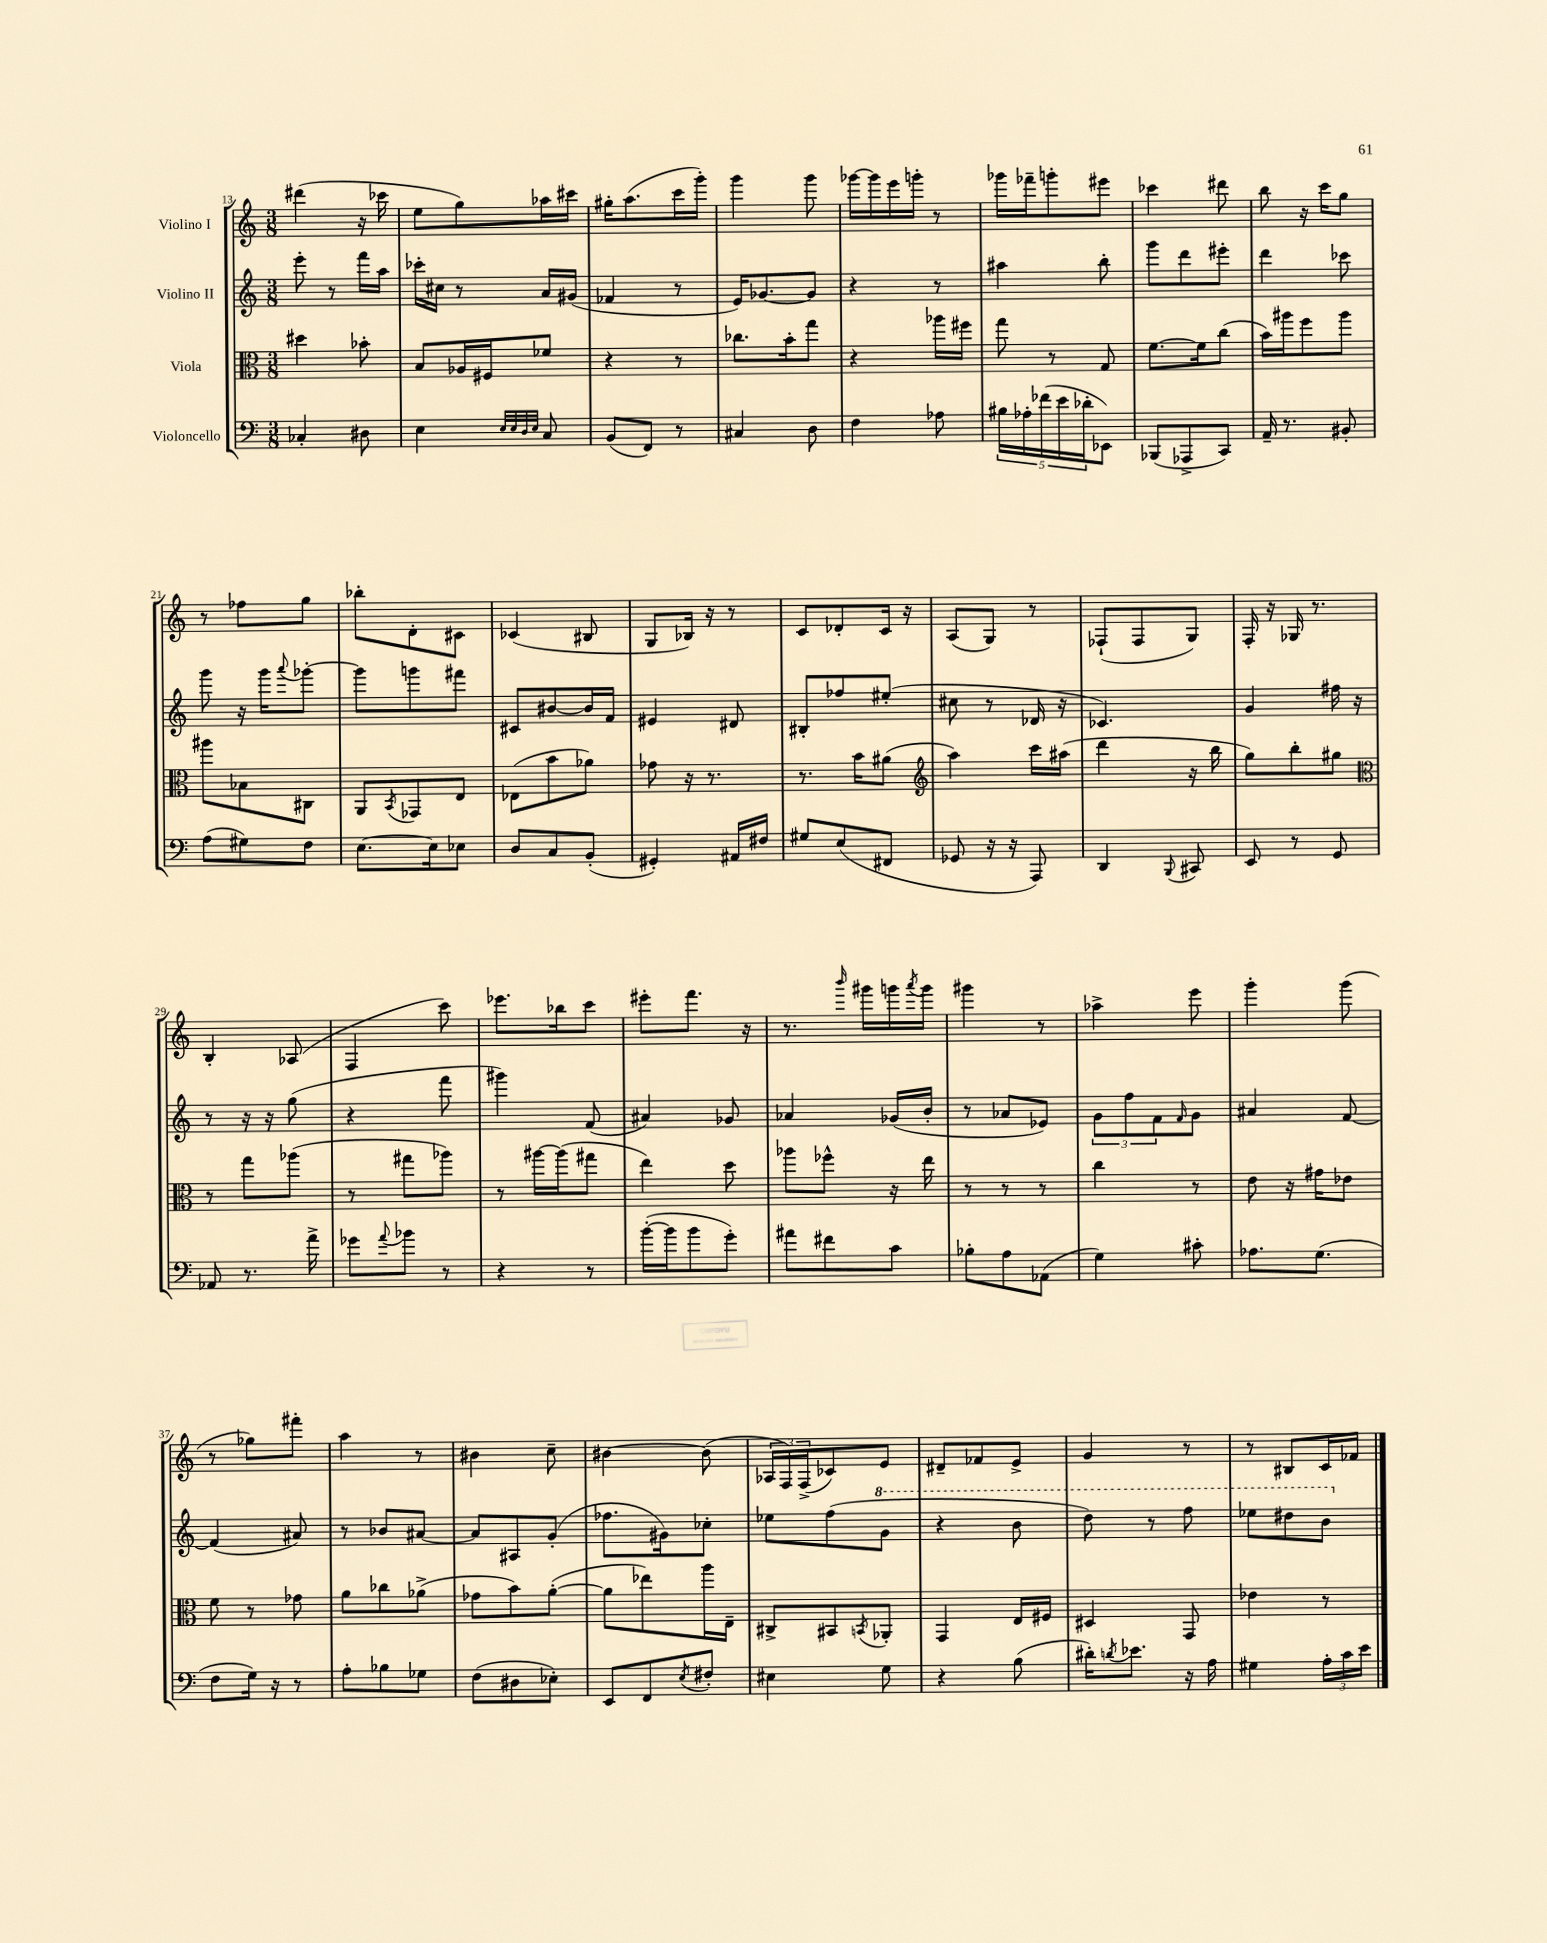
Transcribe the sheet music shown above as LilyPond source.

<<
\new StaffGroup <<
\new Staff = "s0" \with { instrumentName = "Violino I" } {
    \clef treble \key c \major \numericTimeSignature \time 3/8
    dis'''4( r16 ces'''16 |
    e''8 g''8) aes''16 cis'''16 |
    gis''16-. a''8.( c'''16 g'''16-.) |
    g'''4 g'''8 |
    ges'''16~ ges'''16 e'''16 g'''16-. r8 |
    ges'''16 fes'''16-- g'''8-. eis'''8 |
    ces'''4 dis'''8 |
    b''8 r16 c'''16 g''8 |
    r8 fes''8 g''8 |
    bes''8-. d'8-. cis'8 |
    ces'4( bis8 |
    g8 bes16) r16 r8 |
    c'8 des'8-. c'16 r16 |
    a8( g8) r8 |
    fes8-!( fes8 g8) |
    f16-. r16 ges16 r8. |
    b4-. aes8( |
    f4 c'''8) |
    ees'''8. bes''16 c'''8 |
    eis'''8-. f'''8. r16 |
    r8. \grace { b'''16 } gis'''16 g'''16 \acciaccatura { a'''8 } g'''16 |
    gis'''4 r8 |
    aes''4-> e'''8 |
    g'''4-. g'''8( |
    r8 ges''8) fis'''8-. |
    a''4 r8 |
    bis'4 c''8-- |
    bis'4~ bis'8( |
    \tuplet 3/2 { aes16 f16) f16->( } ces'8) e'8 |
    dis'8-- fes'8 e'8-> |
    g'4 r8 |
    r8 bis8 c'16 fes'16 \bar "|." |
}
\new Staff = "s1" \with { instrumentName = "Violino II" } {
    \clef treble \key c \major \numericTimeSignature \time 3/8
    e'''8-. r8 f'''16 a''16 |
    ces'''16-. cis''16 r8 a'16 gis'16( |
    fes'4 r8 |
    e'16) ges'8.~ ges'8 |
    r4 r8 |
    ais''4 b''8-. |
    g'''8 d'''8 eis'''8-. |
    d'''4 ces'''8 |
    g'''8 r16 g'''16 \appoggiatura { a'''8 } ges'''8~-. |
    ges'''8 g'''8 fis'''8 |
    cis'8 bis'8~ bis'16 f'16 |
    eis'4 dis'8 |
    bis8-. fes''8 eis''8-.( |
    cis''8 r8 des'16 r16 |
    ces'4.) |
    g'4 fis''16 r16 |
    r8 r16 r16 g''8( |
    r4 f'''8 |
    gis'''4) f'8( |
    ais'4) ges'8 |
    aes'4 ges'16( b'16-. |
    r8 aes'8 ees'8) |
    \tuplet 3/2 { g'8 f''8 f'8 } \grace { f'16 } g'8 |
    ais'4 f'8~ |
    f'4( ais'8) |
    r8 bes'8 ais'8~ |
    ais'8 ais8 g'8-.( |
    fes''8. gis'16) ces''8-. |
    ees''8 f''8( \ottava #1 g''8 |
    r4 b''8 |
    d'''8) r8 f'''8 |
    ees'''8 dis'''8 b''8 \ottava #0 \bar "|." |
}
\new Staff = "s2" \with { instrumentName = "Viola" } {
    \clef alto \key c \major \numericTimeSignature \time 3/8
    dis''4 bes'8-. |
    b8 aes16 fis16 fes'8 |
    r4 r8 |
    ces''8. b'16-. g''8 |
    r4 aes''16 fis''16 |
    g''8 r8 g8 |
    f'8.~ f'16 c''8( |
    b'16) ais''16 f''8 ais''8 |
    ais''8 bes8 cis8 |
    a,8 \acciaccatura { b,8 } ges,8 e8 |
    ees8( b'8 aes'8) |
    ges'8 r16 r8. |
    r8. b'16 ais'8( |
    \clef treble a''4) c'''16 ais''16( |
    d'''4 r16 b''16 |
    g''8) b''8-. gis''8 |
    \clef alto r8 g''8 aes''8( |
    r8 gis''8 aes''8) |
    r8 ais''16~ ais''16( gis''8 |
    e''4) d''8 |
    aes''8 fes''8-^ r16 e''16 |
    r8 r8 r8 |
    c''4 r8 |
    e'8 r16 gis'16 ees'8 |
    f'8 r8 ges'8 |
    a'8 ces''8 aes'8->( |
    ges'8 b'8) a'8~-.( |
    a'8 ees''8) a''16 e16-- |
    cis8-> bis,8 \acciaccatura { b,8 } aes,8-. |
    g,4 e16 fis16 |
    dis4 g,8 |
    ees'4 r8 \bar "|." |
}
\new Staff = "s3" \with { instrumentName = "Violoncello" } {
    \clef bass \key c \major \numericTimeSignature \time 3/8
    ces4-. dis8 |
    e4 \grace { e32 e32 d32 e32 } c8 |
    b,8( f,8) r8 |
    cis4 d8 |
    f4 aes8 |
    \tuplet 5/4 { bis16 aes16-. fes'16( e'16 des'16-. } ees,8) |
    bes,,8( aes,,8-> c,8) |
    a,16-- r8. bis,8-. |
    a8( gis8) f8 |
    e8.~ e16 ees8 |
    d8 c8 b,8-.( |
    gis,4-.) ais,16 fis16 |
    gis8 e8( fis,8 |
    ges,8 r16 r16 a,,8) |
    d,4 \appoggiatura { b,,8 } cis,8 |
    e,8 r8 g,8 |
    aes,8 r8. a'16-> |
    ges'8 \appoggiatura { a'8 } bes'8 r8 |
    r4 r8 |
    b'16~-.( b'16 b'8 g'8-.) |
    ais'8 fis'8 c'8 |
    bes8-. a8 aes,8( |
    g4) cis'8-. |
    aes8. g8.( |
    f8 g16) r16 r8 |
    a8-. bes8 ges8 |
    f8( dis8 ees8-.) |
    e,8 f,8 \acciaccatura { e8 } fis8-. |
    eis4 g8 |
    r4 b8( |
    dis'16-.) \acciaccatura { d'8 } ees'8. r16 a16 |
    gis4 \tuplet 3/2 { a16-. c'16 e'16 } \bar "|." |
}
>>
>>
\layout { \context { \Score currentBarNumber = #13 } }
